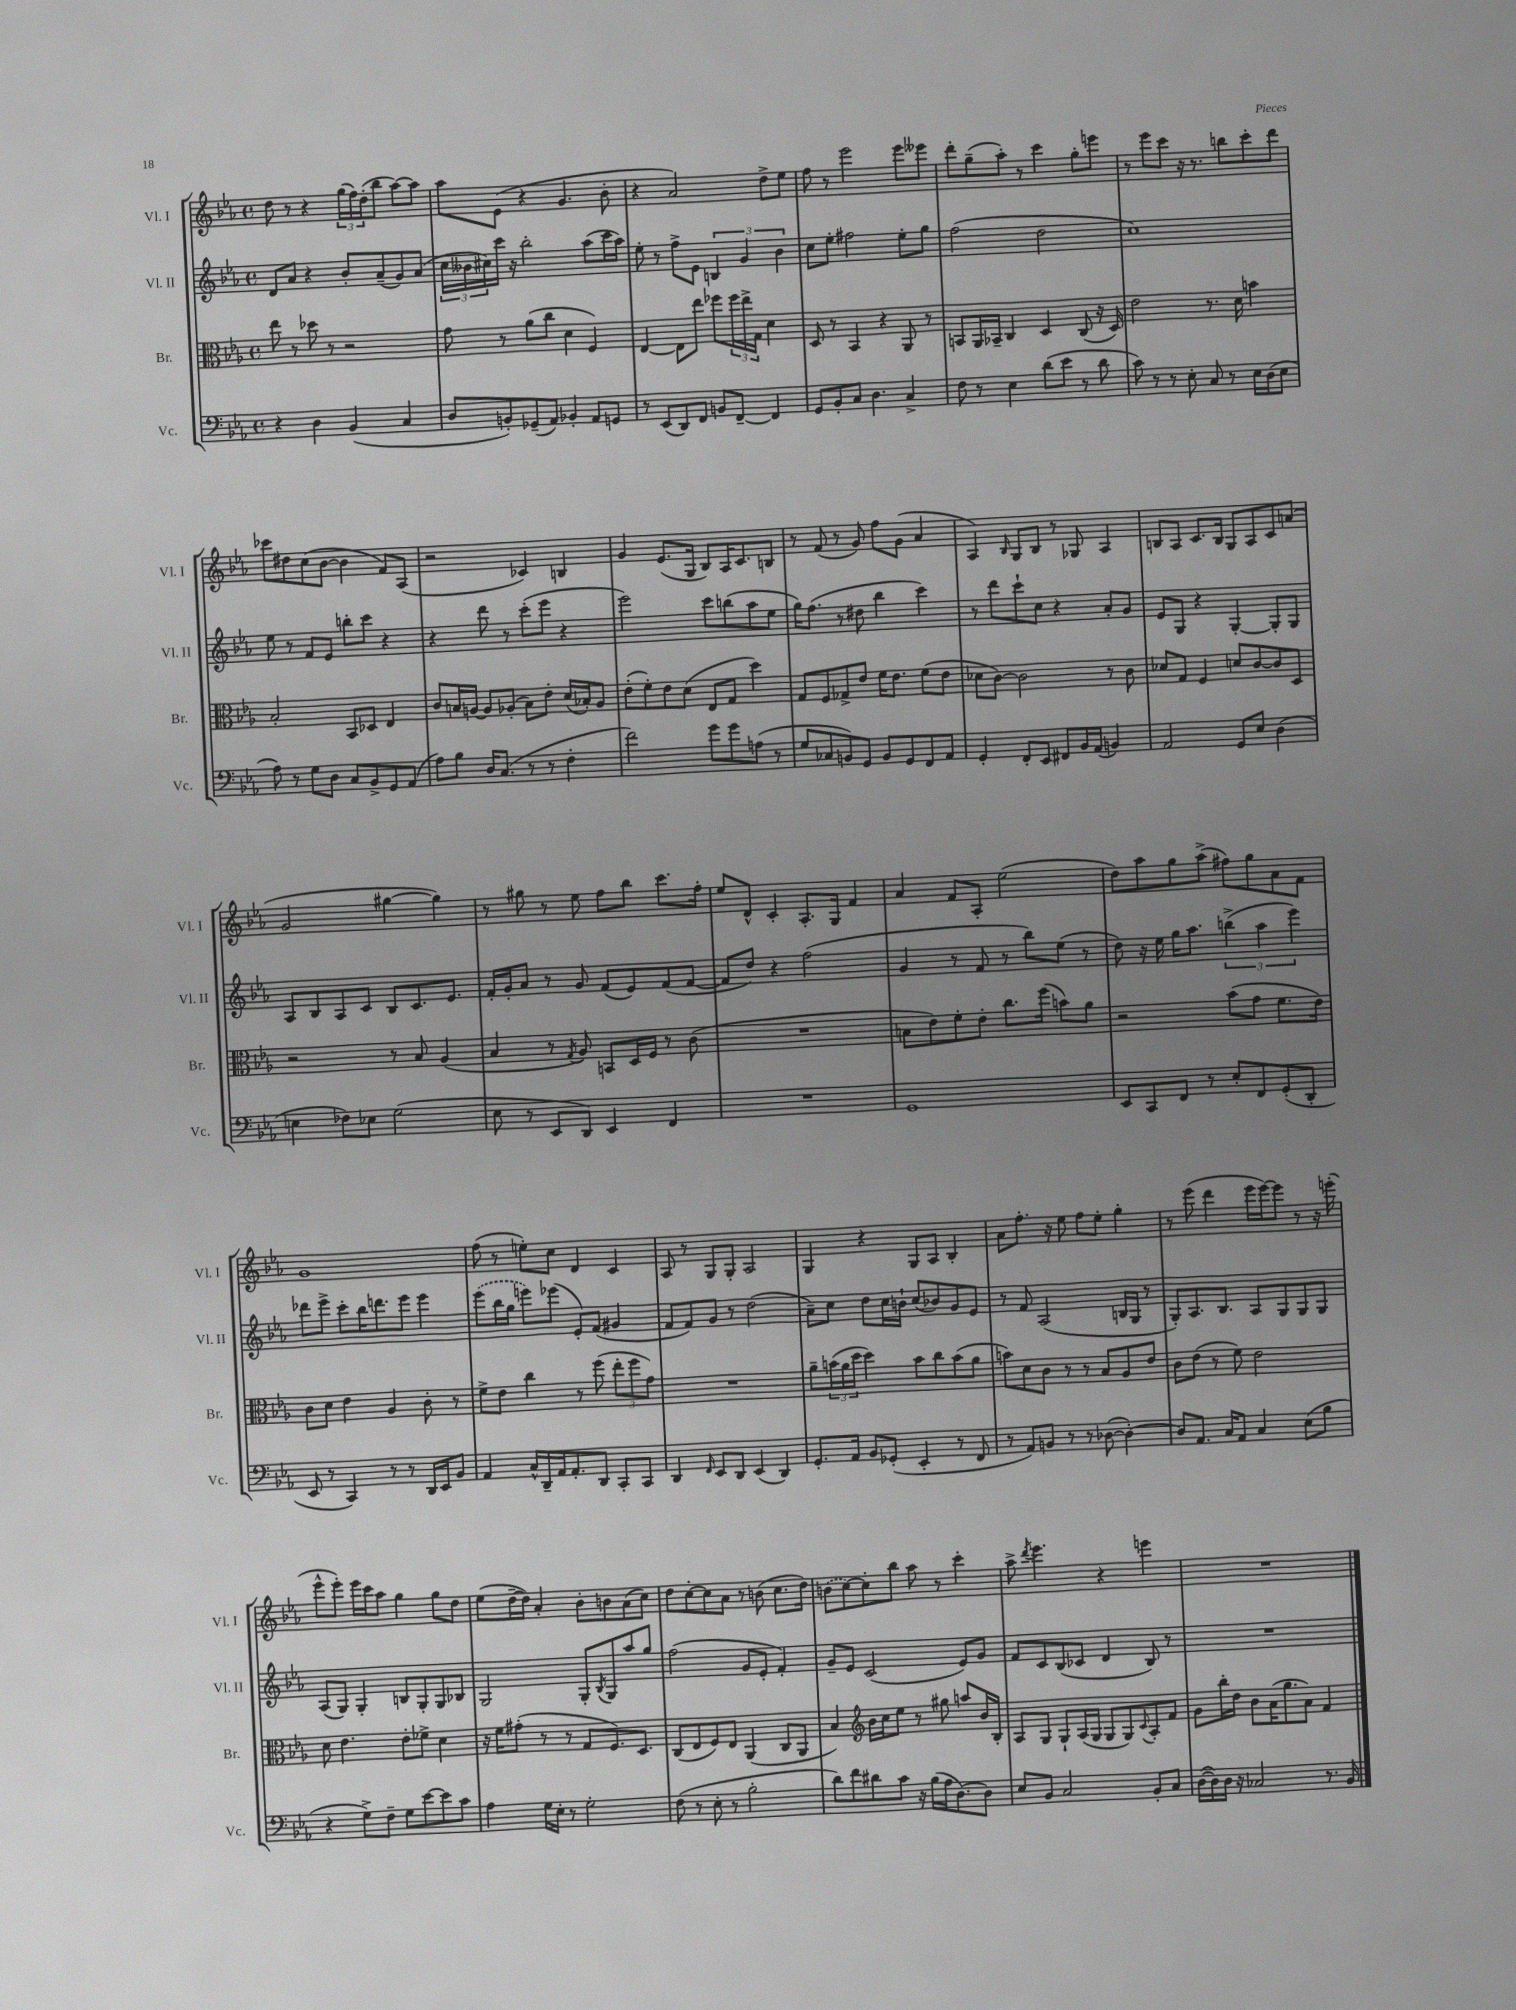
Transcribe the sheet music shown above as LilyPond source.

<<
\new StaffGroup <<
\new Staff = "s0" \with { instrumentName = "Vl. I" shortInstrumentName = "Vl. I" } {
    \clef treble \key ees \major \defaultTimeSignature \time 4/4
    d''8 r8 r4 \tuplet 3/2 { g''16( f''16) d''16-.( } bes''8 aes''8~) aes''8 |
    aes''8 ees'8( r4 g'4. bes'8-. |
    r4 aes'2) d''8-> ees''8 |
    f''8 r8 ees'''2 ees'''8 eeses'''8 |
    d'''8-. g''8--( aes''8-.) r8 c'''4 g''8-. e'''8 |
    r8 ees'''8 c'''8 r16 r8. b''8 c'''8-. d'''8 |
    ces'''8 dis''8 c''8( bes'8~ bes'4 f'8) aes8( |
    r2 ces'4) b4 |
    g'4 ees'8.( g16 bes8) aes16 c'8. b8 |
    r8 f'8( r8 g'8) f''8 g'8( aes'4 |
    aes4) \grace { bes16 } g8 bes8 r8 ges8 aes4 |
    b8 aes8 c'8. b16 g8 aes8 c'8 a'8( |
    g'2 gis''4~ gis''4) |
    r8 gis''8 r8 ees''8 f''8 bes''8 c'''8. f''16-. |
    ees''8 d'8-^ c'4-. aes8.-. g16 f'4 |
    aes'4 f'8 aes8-. ees''2( |
    d''8) aes''8 g''8 aes''8->( fis''8) g''8 aes'8 f'8 |
    g'1 |
    f''8( r8 e''8-.) c''8 d'4 c'4 |
    aes8 r8 g8 g8-. aes2 |
    g4 r4 g8 aes8 bes4-. |
    aes'8 f''8.-. r16 ees''8 f''8 ees''8-. g''4-. |
    r8 ees'''8( d'''4 ees'''16 ees'''16~) ees'''8 r8 r16 e'''16-.( |
    ees'''8-^ ees'''8-.) ees'''16 c'''16 aes''8 g''4 g''8 d''8 |
    ees''8( d''16~-- d''16) aes'4-. bes'8-. b'8 aes'8( c''8) |
    d''8 c''8~-. c''8 aes'8 r8 b'8( c''8. d''16) |
    \once \slurDashed b'8( c''8~) c''8-. bes''8 aes''8 r8 c'''4-. |
    aes''8-> \acciaccatura { d'''8 } ees'''4. r4 e'''4 |
    R1 \bar "|." |
}
\new Staff = "s1" \with { instrumentName = "Vl. II" shortInstrumentName = "Vl. II" } {
    \clef treble \key ees \major \defaultTimeSignature \time 4/4
    d'8 aes'8 r4 bes'8-. aes'8--( g'8) aes'8( |
    \tuplet 3/2 { c''16 beses'16 cis''16) } c'''16 r16 bes''2-. aes''8( c'''16 aes''16) |
    ees''8-. r8 f''8-> ees'8 \tuplet 3/2 { b4 g'4 bes'4 } |
    c''8 ees''8-. fis''2 ees''8-. g''8 |
    f''2( d''2 |
    c''1) |
    ees''8 r8 f'8 ees'8 b''8-. c'''8 r4 |
    r4 d'''8 r8 c'''8-.( ees'''8 r4 |
    ees'''2) c'''8 b''8( aes''8 ees''8 |
    g''16) f''8.( r8 dis''8 bes''4 c'''4) |
    r8 d'''8 c'''8-! c''8 r4 aes'8-. g'8 |
    ees'8 g8 r4 g4~-. g8-. g8 |
    aes8 bes8 aes8 c'8 bes8 c'8. ees'8. |
    f'16-. g'16-. aes'8 r8 g'8 f'8( ees'8) f'8( f'8~ |
    f'8 d''8) r4 f''2( |
    g'4 r8 f'8 r8 bes''8) ees''8( r8 |
    d''8) r16 ees''16 g''16 aes''8. \tuplet 3/2 { b''4->( aes''4 ees'''4) } |
    des'''8 ees'''8-> c'''8-. bes''16 d'''8. ees'''8 ees'''4 |
    \once \slurDashed ees'''8( bes''16 g''16 e'''8) ees'''8( ees'8-.) f'8( gis'4 |
    f'8 f'8) g'8 r8 d''2( |
    aes'8--) c''8 d''8 c''16 b'16-! c''8( bes'8) g'8 ees'8 |
    r8 f'8 aes2( b16 g16 r8 |
    g8-.) aes8. bes8. aes8 g8 g8 g8 |
    aes8( g8) g4-. b8 g8-. g8 bes8 |
    g2 g8-. \acciaccatura { bes8 } g8 aes''8 g''8 |
    f''2( g'8 ees'8-. f'4-.) |
    g'8-- ees'8 c'2( ees'8) g'8 |
    f'8 c'8 bes8( ces'8 d'4 bes8) r8 |
    R1 \bar "|." |
}
\new Staff = "s2" \with { instrumentName = "Br." shortInstrumentName = "Br." } {
    \clef alto \key ees \major \defaultTimeSignature \time 4/4
    ees''8 r8 des''8 r8 r2 |
    g'8 r8 aes'8( c''8 d'4 f4) |
    ees4~ ees8 ees''8 fes''8 \tuplet 3/2 { fes''16 ees''16-> g16 } d'4 |
    d8 r8 bes,4 r4 aes,8 r8 |
    b,8 aes,16 bes,16-- c4 d4 c8( r16 d16) |
    ees'2 r8. d'16 b'4 |
    bes2-. bes,8 des8 ees4 |
    c'8 b16 a16~ a8 aes8-.( b8) ees'8-. d'16( bes16-.) aes8 |
    ees'8-.( f'8-.) ees'8 d'8( ees8 g8 d''4) |
    g8 f8 ges8-> ees'8 f'16 ees'8. f'8( ees'8 |
    des'8 c'8~) c'2 r8 c'8 |
    des'8 g8 f4 d'8 c'8~ c'8 d8 |
    r2 r8 bes8 aes4( |
    bes4 r8 \acciaccatura { g8 } aes8) b,8 d16 f16 r8 c'8( |
    R1 |
    b8 ees'8) f'8-. ees'8-. c''8. f''16( b'8) aes'8 |
    r2 bes'8( g'8 f'8. ees'16) |
    c'8 d'8 ees'4 aes4 c'8-. r8 |
    f'8-> ees'8 c''4 r8 f''8( \tuplet 3/2 { ees''8-. f''8 g'8) } |
    R1 |
    aes'8-- \tuplet 3/2 { b'16( aes'16 d''16 } d''4) b'8 c''8 b'8( aes'8 |
    b'8) d'8 c'8 r8 r8 bes8 aes8 ees'8 |
    c'8 ees'8( r8 f'8) ees'2 |
    d'8 ees'4. ees'8-. fes'8-> d'4 |
    r16 f'16 gis'8-.( r8 r8 g8 f8.) d8. |
    c8( ees8 f8) ees8 aes,4( c8 aes,8 |
    bes4) \clef treble bes'16 c''16 ees''8 r8 gis''8 a''8 bes'16 bes16-. |
    aes8 g8 g8-! aes16( g16 g8 g8) \appoggiatura { c'8 } aes8-. f'8 |
    g'8 bes''16-. d''16 bes'8 aes'16( g''8. aes'8) f'4 \bar "|." |
}
\new Staff = "s3" \with { instrumentName = "Vc." shortInstrumentName = "Vc." } {
    \clef bass \key ees \major \defaultTimeSignature \time 4/4
    r4 d4 bes,4( c4 |
    d8 b,8-.) ges,8--( aes,8) bes,4-. aes,8 g,8 |
    r8 ees,8( d,8) f,8 b,8 f,8~-- f,4 |
    g,8 bes,8-. c8 d4. c4-> |
    f8 r8 ees4 d'8( ees'8 r8 d'8 |
    c'8) r8 r8 ees8-. c8 r8 ees16 d16( ees8 |
    aes8) r8 g8 d8 c8 bes,8-> g,8 aes,8( |
    aes8) bes8 d16 c8.( r8 r8 f4-. |
    f'2) g'8 g'8 a8( r8 |
    g8 ces8 b,8) g,8 b,8 g,8 f,8 aes,8 |
    g,4-. f,8-. ees,8 fis,8 bes,16 aes,16( b,4) |
    aes,2 g,8 ees8 d4( |
    e4 fes8) ees8 g2( |
    ees8 r8 ees,8 d,8) ees,4 f,4 |
    R1 |
    g,1 |
    ees,8 c,8 f,8 r8 ees8-. f,8 g,8-.( d,8-. |
    ees,8 r8 c,4) r8 r8 d,16 ees,16 bes,8 |
    aes,4 c16-^ d,16-- aes,16 aes,8.-. d,8 c,8-. c,8 |
    d,4 \grace { f,16 } ees,8 d,8 ees,4( d,4) |
    g,8.-. aes,16 bes,8 ges,8-.( ees,4-. r8 f,8 |
    r8 aes,8) b,8 r8 r8 des8~( des4~-.) |
    des8 aes,8. c16 aes,8 c4 ees8( bes8 |
    r4 g8->) f8-- g8 ees'8~ ees'8 c'8 |
    aes4 g16 ees16-. r8 g2-. |
    f8( r8 ees8-. r8 bes2-. |
    d'8) f'8 dis'8 c'8 r16 bes16( aes16 d8.~) d8 |
    ees8 bes,8 c2 bes,8-. c8 |
    d16~( d16) d16 r16 ces2 r8. bes,16 \bar "|." |
}
>>
>>
\layout { \context { \Score \remove "Bar_number_engraver" } }
